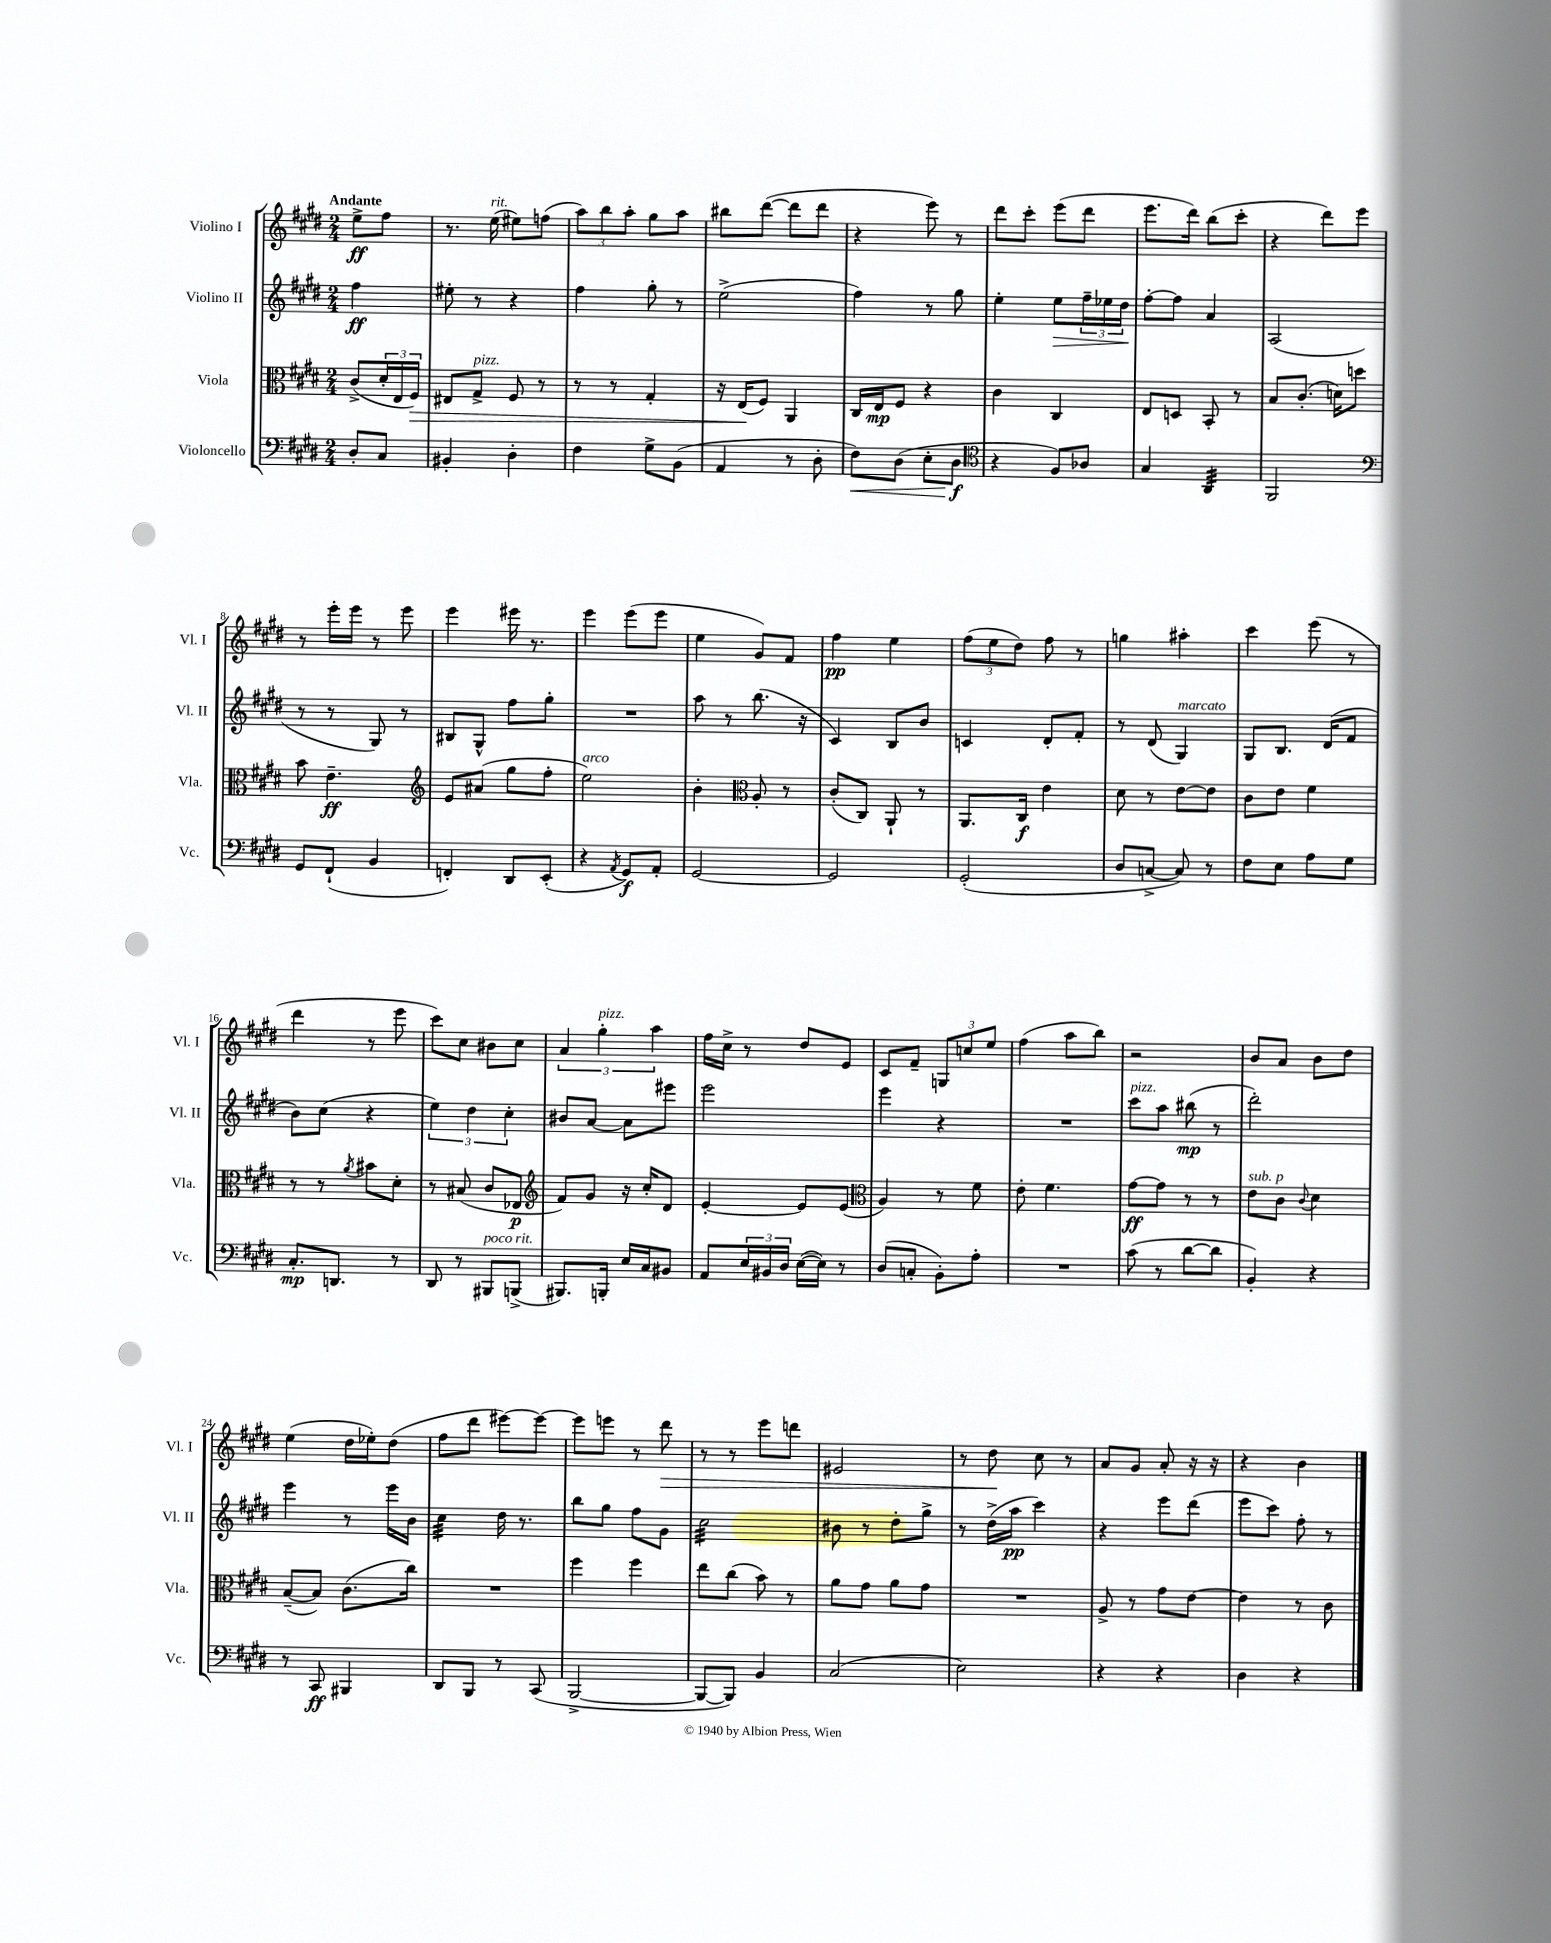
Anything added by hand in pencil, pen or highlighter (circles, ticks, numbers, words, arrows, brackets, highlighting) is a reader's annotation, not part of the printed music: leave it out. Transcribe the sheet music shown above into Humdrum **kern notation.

**kern	**dynam	**kern	**dynam	**kern	**dynam	**kern	**dynam
*part4	*part4	*part3	*part3	*part2	*part2	*part1	*part1
*staff4	*staff4	*staff3	*staff3	*staff2	*staff2	*staff1	*staff1
*I"Violoncello	*	*I"Viola	*	*I"Violino II	*	*I"Violino I	*
*I'Vc.	*	*I'Vla.	*	*I'Vl. II	*	*I'Vl. I	*
*clefF4	*	*clefC3	*	*clefG2	*	*clefG2	*
*k[f#c#g#d#]	*	*k[f#c#g#d#]	*	*k[f#c#g#d#]	*	*k[f#c#g#d#]	*
*M2/4	*	*M2/4	*	*M2/4	*	*M2/4	*
=	=	=	=	=	=	=	=
!	!	!	!	!	!	!LO:TX:a:B:t=Andante	!
8D#'/L	.	(8c#^/L	.	4ff#\	ff	8ee^\L	ff
8C#/J	.	24d#'/L	.	.	.	8ff#\J	.
.	.	24E/	.	.	.	.	.
!	!	!	!LO:HP:b	!	!	!	!
.	.	24F#/JJ)	>	.	.	.	.
=1	=1	=1	=1	=1	=1	=1	=1
4BB#X'/	.	8E#X/L	.	8ee#X'\	.	8.r	.
!	!	!LO:TX:a:i:t=pizz.	!	!	!	!	!
.	.	8G#^/J	.	8r	.	.	.
!	!	!	!	!	!	!LO:TX:a:i:t=rit.	!
.	.	.	.	.	.	(16ee\	.
4D#'\	.	8F#/	.	4r	.	8ee#X\L)	.
.	.	8r	.	.	.	(8ffn\J	.
=2	=2	=2	=2	=2	=2	=2	=2
4F#\	.	8r	.	4ff#\	.	12aa\L)	.
.	.	.	.	.	.	12bb\	.
.	.	8r	.	.	.	.	.
.	.	.	.	.	.	12aa'\J	.
8G#^\L	.	4G#'/	.	8gg#'\	.	8gg#\L	.
(8BB\J	.	.	.	8r	.	8aa\J	.
=3	=3	=3	=3	=3	=3	=3	=3
4AA/	.	16r	.	(2ee^\	.	8bb#X\L	.
.	.	(16E/KL	.	.	.	.	.
.	.	8F#/J)	]	.	.	([8ddd#\J	.
8r	.	4AA/	.	.	.	8ddd#\L]	.
8D#'\	.	.	.	.	.	8ddd#\J	.
=4	=4	=4	=4	=4	=4	=4	=4
!	!LO:HP:b	!	!	!	!	!	!
8F#\L)	<	16C#/LL	.	4ff#\)	.	4r	.
.	.	16E/J	mp	.	.	.	.
(8D#\J	.	8F#/J	.	.	.	.	.
8E'\L	.	4r	.	8r	.	8eee\)	.
8D#\J	f	.	.	8gg#\	.	8r	.
.	[	.	.	.	.	.	.
=5	=5	=5	=5	=5	=5	=5	=5
*clefC4	*	*	*	*	*	*	*
4r	.	4c#\	.	4ee'\	.	8ddd#\L	.
.	.	.	.	.	.	8ccc#'\J	.
!	!	!	!	!	!LO:HP:b	!	!
8F#/L)	.	4C#/	.	8ee\L	>	(8eee\L	.
8A-X/J	.	.	.	24ff#~\L	.	8ddd#\J	.
.	.	.	.	24ee-X\	.	.	.
.	.	.	.	24dd#\JJ	.	.	.
.	.	.	.	.	]	.	.
=6	=6	=6	=6	=6	=6	=6	=6
4G#/	.	8E/L	.	[8ff#'\L	.	8.eee\L	.
.	.	8Dn/J	.	8ff#\J]	.	.	.
.	.	.	.	.	.	16ddd#\Jk)	.
*tremolo	*	*	*	*	*	*	*
32AA/LLL	.	8BB'/	.	4a/	.	(8bb\L	.
32AA/	.	.	.	.	.	.	.
32AA/	.	.	.	.	.	.	.
32AA/	.	.	.	.	.	.	.
32AA/	.	8r	.	.	.	8ccc#'\J	.
32AA/	.	.	.	.	.	.	.
32AA/	.	.	.	.	.	.	.
32AA/JJJ	.	.	.	.	.	.	.
*Xtremolo	*	*	*	*	*	*	*
=7	=7	=7	=7	=7	=7	=7	=7
2FF#/	.	8B/L	.	(2A/	.	4r	.
.	.	(8.c#'/J	.	.	.	.	.
.	.	.	.	.	.	8ddd#\L)	.
.	.	16dn\KL)	.	.	.	.	.
.	.	8ddn\J	.	.	.	8eee\J	.
!!LO:LB:g=z
=8	=8	=8	=8	=8	=8	=8	=8
*clefF4	*	*	*	*	*	*	*
8GG#/L	.	8b\	.	8r	.	8r	.
(8FF#`/J	.	4.e~\	ff	8r	.	16eee'\LL	.
.	.	.	.	.	.	16eee\JJ	.
4BB/	.	.	.	8G#/)	.	8r	.
.	.	.	.	8r	.	8eee\	.
=9	=9	=9	=9	=9	=9	=9	=9
*	*	*clefG2	*	*	*	*	*
4FFn'/)	.	8e/L	.	8B#X/L	.	4eee\	.
.	.	(8a#X/J	.	8G#^^/J	.	.	.
8DD#/L	.	8gg#\L	.	8ff#\L	.	16eee#X\	.
.	.	.	.	.	.	8.r	.
(8EE'/J	.	8ff#'\J	.	8gg#'\J	.	.	.
=10	=10	=10	=10	=10	=10	=10	=10
!	!	!LO:TX:a:i:t=arco	!	!	!	!	!
4r	.	2ee\)	.	2r	.	4eee\	.
8qAA/	.	.	.	.	.	.	.
8GG#/L)	f	.	.	.	.	(8eee\L	.
8AA'/J	.	.	.	.	.	8eee\J	.
=11	=11	=11	=11	=11	=11	=11	=11
[2GG#/	.	4b'\	.	8aa\	.	4ee\	.
.	.	.	.	8r	.	.	.
*	*	*clefC3	*	*	*	*	*
.	.	8A'/	.	(8.bb\	.	8g#/L)	.
.	.	8r	.	.	.	8f#/J	.
.	.	.	.	16r	.	.	.
=12	=12	=12	=12	=12	=12	=12	=12
2GG#/]	.	(8c#'/L	.	4c#/)	.	4ff#\	pp
.	.	8C#/J)	.	.	.	.	.
.	.	8AA`/	.	8B/L	.	4ee\	.
.	.	8r	.	8b/J	.	.	.
=13	=13	=13	=13	=13	=13	=13	=13
(2GG#'/	.	8.AA/L	.	4cn/	.	(12ff#\L	.
.	.	.	.	.	.	12ee\	.
.	.	.	.	.	.	12dd#\J)	.
.	.	16C#/Jk	f	.	.	.	.
.	.	4e\	.	8d#'/L	.	8ff#\	.
.	.	.	.	8f#'/J	.	8r	.
=14	=14	=14	=14	=14	=14	=14	=14
8D#/L	.	8d#\	.	8r	.	4ggn\	.
[8Cn^/J	.	8r	.	(8d#/	.	.	.
!	!	!	!	!LO:TX:a:i:t=marcato	!	!	!
8C/])	.	[8e\L	.	4G#/)	.	4aa#X'\	.
8r	.	8e\J]	.	.	.	.	.
=15	=15	=15	=15	=15	=15	=15	=15
8F#\L	.	8c#\L	.	8G#/L	.	4ccc#\	.
8E\J	.	8e\J	.	8.B/J	.	.	.
8A\L	.	4f#\	.	.	.	(8eee\	.
.	.	.	.	(16d#/KL	.	.	.
8G#\J	.	.	.	8f#/J	.	8r	.
!!LO:LB:g=z
=16	=16	=16	=16	=16	=16	=16	=16
8.C#'/L	mp	8r	.	8b\L)	.	4ddd#\	.
.	.	8r	.	(8cc#\J	.	.	.
8.DDn/J	.	.	.	.	.	.	.
.	.	8qa/	.	.	.	.	.
.	.	8b#X\L	.	4r	.	8r	.
8r	.	8d#'\J	.	.	.	8eee\	.
=17	=17	=17	=17	=17	=17	=17	=17
8DD#/	.	8r	.	6ee\)	.	8ccc#\L)	.
8r	.	(8B#X/	.	.	.	8cc#\J	.
.	.	.	.	6dd#\	.	.	.
!LO:TX:a:i:t=poco rit.	!	!	!	!	!	!	!
8BBB#X/L	.	8c#/L	.	.	.	8b#X\L	.
.	.	.	.	6cc#'\	.	.	.
(8BBBn^/J	.	8E-X/J	p	.	.	8cc#\J	.
=18	=18	=18	=18	=18	=18	=18	=18
*	*	*clefG2	*	*	*	*	*
8.BBB#X/L)	.	8f#/L)	.	8b#X/L	.	6a/	.
.	.	8g#/J	.	[8a/J	.	.	.
!	!	!	!	!	!	!LO:TX:a:i:t=pizz.	!
.	.	.	.	.	.	6gg#'\	.
16BBBn'/Jk	.	.	.	.	.	.	.
16E/LL	.	16r	.	8a\L]	.	.	.
16C#/J	.	16cc#'/KL	.	.	.	.	.
.	.	.	.	.	.	6aa\	.
8BB#X/J	.	8d#/J	.	8eee#X\J	.	.	.
=19	=19	=19	=19	=19	=19	=19	=19
8AA/L	.	[4e'/	.	2eee\	.	16ff#\LL	.
.	.	.	.	.	.	16cc#^\JJ	.
24E/L	.	.	.	.	.	8r	.
24BB#X/	.	.	.	.	.	.	.
24D#/JJ	.	.	.	.	.	.	.
([16E\LL	.	8e/L]	.	.	.	8dd#/L	.
16E\JJ])	.	.	.	.	.	.	.
8r	.	(8e/J	.	.	.	8e/J	.
=20	=20	=20	=20	=20	=20	=20	=20
*	*	*clefC3	*	*	*	*	*
(8D#/L	.	4A/)	.	4eee\	.	8c#/L	.
8Cn'/J	.	.	.	.	.	8f#~/J	.
8BB'\L)	.	8r	.	4r	.	12Gn/L	.
.	.	.	.	.	.	12ccn/	.
8A'\J	.	8f#\	.	.	.	.	.
.	.	.	.	.	.	12ee/J	.
=21	=21	=21	=21	=21	=21	=21	=21
2r	.	8e'\	.	2r	.	(4ff#\	.
.	.	4.f#\	.	.	.	.	.
.	.	.	.	.	.	8aa\L	.
.	.	.	.	.	.	8bb\J)	.
=22	=22	=22	=22	=22	=22	=22	=22
!	!	!	!	!LO:TX:a:i:t=pizz.	!	!	!
(8c#\	.	[8g#\L	ff	8ccc#\L	.	2r	.
8r	.	8g#\J]	.	8aa\J	.	.	.
[8d#\L	.	8r	.	(8bb#X\	mp	.	.
8d#\J]	.	8r	.	8r	.	.	.
=23	=23	=23	=23	=23	=23	=23	=23
!	!	!LO:TX:a:i:t=sub. p	!	!	!	!	!
4BB'/)	.	8e\L	.	2ddd#'\)	.	8b/L	.
.	.	8c#\J	.	.	.	8a/J	.
.	.	8qqc#/	.	.	.	.	.
4r	.	4d#\	.	.	.	8b\L	.
.	.	.	.	.	.	8dd#\J	.
!!LO:LB:g=z
=24	=24	=24	=24	=24	=24	=24	=24
8r	.	([8B~/L	.	4eee\	.	(4ee\	.
8CC#/	ff	8B/J])	.	.	.	.	.
4BBB#X/	.	(8.c#\L	.	8r	.	16dd#\LL	.
.	.	.	.	.	.	16ee-X'\J)	.
.	.	.	.	16eee\LL	.	(8dd#\J	.
.	.	16cc#\Jk)	.	16b\JJ	.	.	.
=25	=25	=25	=25	=25	=25	=25	=25
*	*	*	*	*tremolo	*	*	*
8DD#/L	.	2r	.	32cc#\LLL	.	8ff#\L	.
.	.	.	.	32cc#\	.	.	.
.	.	.	.	32cc#\	.	.	.
.	.	.	.	32cc#\	.	.	.
8BBB/J	.	.	.	32cc#\	.	8ddd#\J	.
.	.	.	.	32cc#\	.	.	.
.	.	.	.	32cc#\	.	.	.
.	.	.	.	32cc#\JJJ	.	.	.
*	*	*	*	*Xtremolo	*	*	*
8r	.	.	.	16dd#\	.	[8eee#X\L)	.
.	.	.	.	8.r	.	.	.
(8CC#/	.	.	.	.	.	8eee#\J_	.
=26	=26	=26	=26	=26	=26	=26	=26
[2BBB^/	.	4ff#\	.	8bb\L	.	8eee#\L]	.
.	.	.	.	8gg#\J	.	8eeen\J	.
.	.	4ff#\	.	8ff#\L	.	8r	.
!	!	!	!	!	!	!	!LO:HP:b
.	.	.	.	8g#\J	.	8ddd#\	>
=27	=27	=27	=27	=27	=27	=27	=27
*	*	*	*	*tremolo	*	*	*
8BBB/L_	.	8ee\L	.	32cc#\LLL	.	8r	.
.	.	.	.	32cc#\	.	.	.
.	.	.	.	32cc#\	.	.	.
.	.	.	.	32cc#\	.	.	.
8BBB/J])	.	(8cc#\J	.	32cc#\	.	8r	.
.	.	.	.	32cc#\	.	.	.
.	.	.	.	32cc#\	.	.	.
.	.	.	.	32cc#\	.	.	.
4BB/	.	8b\)	.	32cc#\	.	8eee\L	.
.	.	.	.	32cc#\	.	.	.
.	.	.	.	32cc#\	.	.	.
.	.	.	.	32cc#\	.	.	.
.	.	8r	.	32cc#\	.	8dddn\J	.
.	.	.	.	32cc#\	.	.	.
.	.	.	.	32cc#\	.	.	.
.	.	.	.	32cc#\JJJ	.	.	.
*	*	*	*	*Xtremolo	*	*	*
=28	=28	=28	=28	=28	=28	=28	=28
(2C#/	.	8a\L	.	8b#X\	.	2e#X/	.
.	.	8g#\J	.	8r	.	.	.
.	.	8a\L	.	8dd#'\L	.	.	.
.	.	8g#\J	.	8gg#^\J	.	.	.
=29	=29	=29	=29	=29	=29	=29	=29
2E\)	.	2r	.	8r	.	8r	.
.	.	.	.	(16dd#^\LL	.	8dd#\	.
.	.	.	.	16aa\JJ	pp	.	.
.	.	.	.	4ccc#\)	.	8cc#\	]
.	.	.	.	.	.	8r	.
=30	=30	=30	=30	=30	=30	=30	=30
4r	.	8A^/	.	4r	.	8a/L	.
.	.	8r	.	.	.	8g#/J	.
4r	.	8g#\L	.	8eee\L	.	8a'/	.
.	.	[8e\J	.	(8ddd#\J	.	16r	.
.	.	.	.	.	.	16r	.
=31	=31	=31	=31	=31	=31	=31	=31
4D#\	.	4e\]	.	8eee\L	.	4r	.
.	.	.	.	8ccc#\J)	.	.	.
4r	.	8r	.	8ff#'\	.	4b\	.
.	.	8c#\	.	8r	.	.	.
==	==	==	==	==	==	==	==
*-	*-	*-	*-	*-	*-	*-	*-
